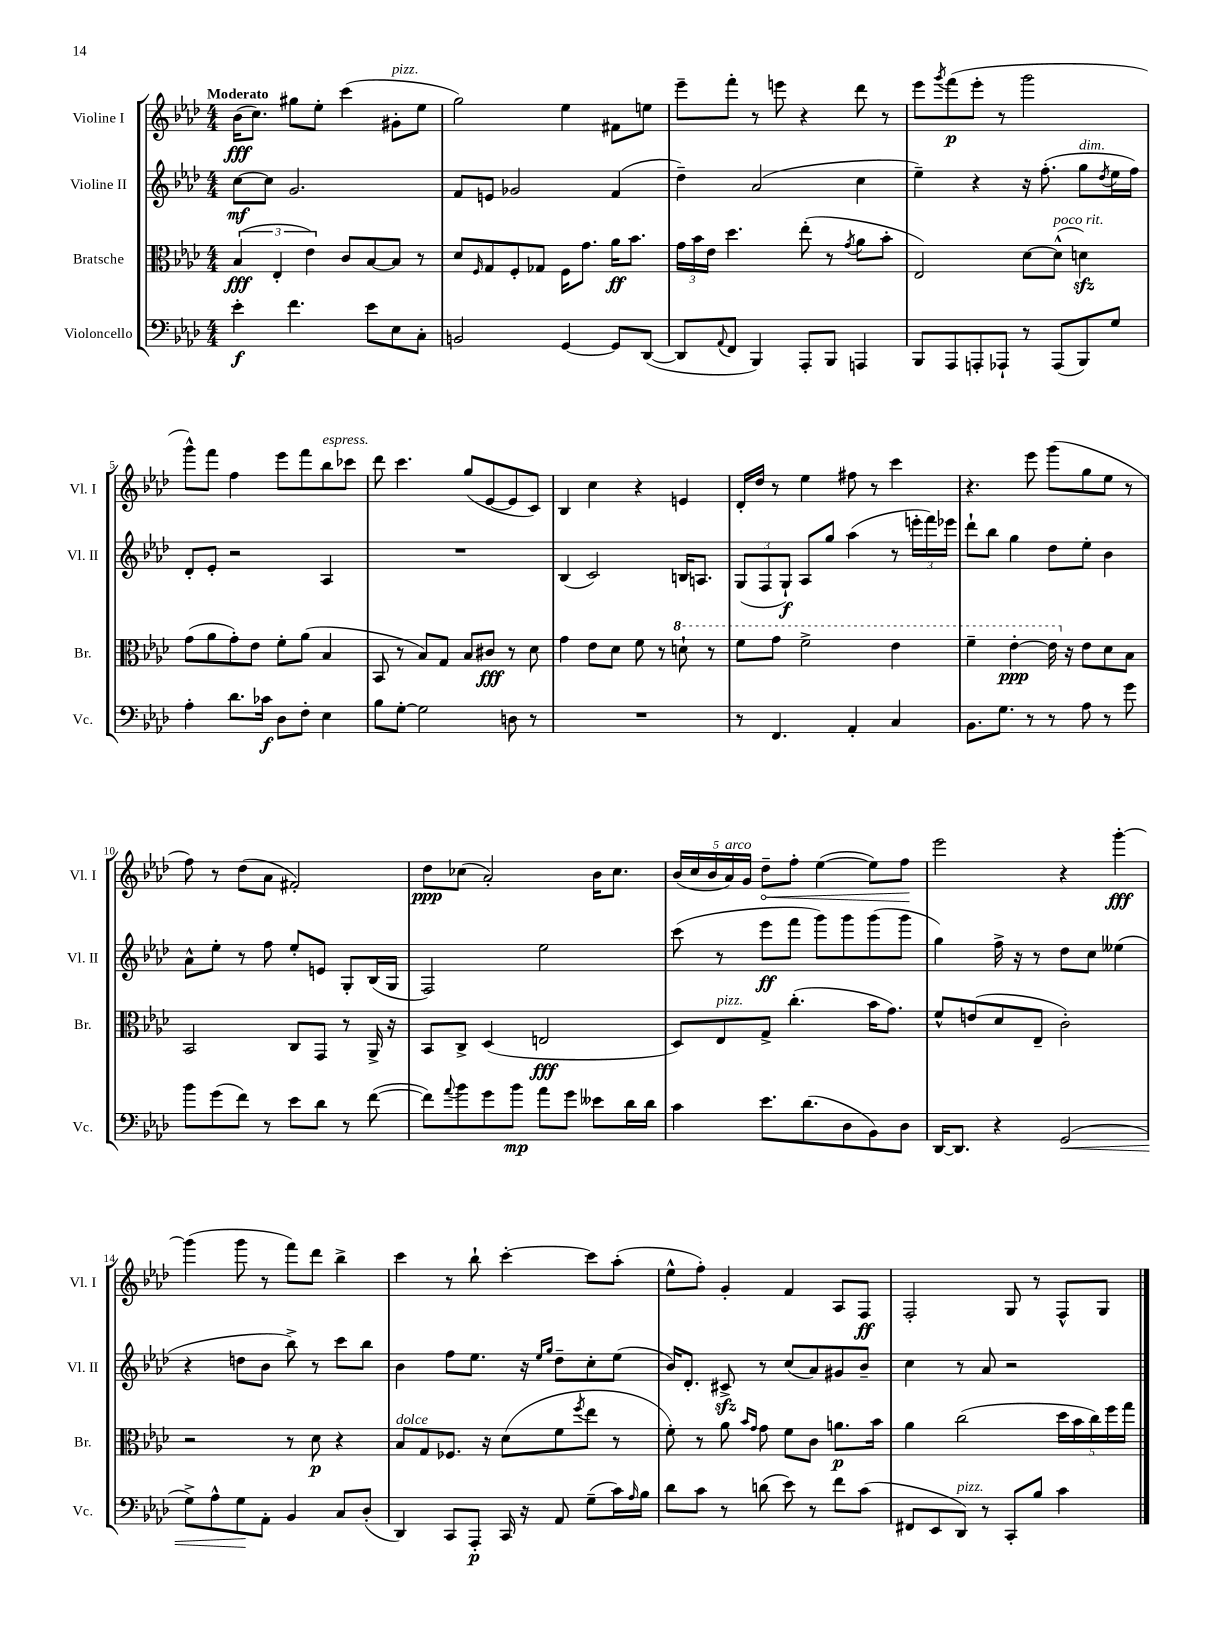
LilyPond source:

<<
\new StaffGroup <<
\new Staff = "s0" \with { instrumentName = "Violine I" shortInstrumentName = "Vl. I" } {
    \clef treble \key aes \major \numericTimeSignature \time 4/4 \tempo "Moderato"
    bes'16\fff( c''8.) gis''8 ees''8-. c'''4( gis'8-.^\markup { \italic "pizz." } ees''8 |
    g''2) ees''4 fis'8 e''8 |
    ees'''8-- f'''8-. r8 e'''8 r4 des'''8 r8 |
    ees'''8 \acciaccatura { g'''8 } f'''8\p( ees'''8-. r8 g'''2 |
    g'''8-^) f'''8 f''4 ees'''8 f'''8 bes''8^\markup { \italic "espress." } ces'''8 |
    des'''8 c'''4. g''8( ees'8~ ees'8 c'8) |
    bes4 c''4 r4 e'4 |
    des'16-. des''16 r8 ees''4 fis''8 r8 c'''4 |
    r4. ees'''8 g'''8( g''8 ees''8 r8 |
    f''8) r8 des''8( aes'8 fis'2-.) |
    des''8\ppp ces''8( aes'2-.) bes'16 ces''8. |
    \tuplet 5/4 { bes'16( c''16 bes'16 aes'16^\markup { \italic "arco" }) g'16 } \once \override Hairpin.circled-tip = ##t des''8--\< f''8-. ees''4~( ees''8) f''8\! |
    ees'''2 r4 g'''4~-.\fff |
    g'''4( g'''8 r8 f'''8) des'''8 bes''4-> |
    c'''4 r8 bes''8-! c'''4~-. c'''8 aes''8-.( |
    ees''8-^ f''8-.) g'4-. f'4 aes8 f8\ff |
    f2-. g8 r8 f8-^ g8 \bar "|." |
}
\new Staff = "s1" \with { instrumentName = "Violine II" shortInstrumentName = "Vl. II" } {
    \clef treble \key aes \major \numericTimeSignature \time 4/4
    c''8~\mf c''8 g'2. |
    f'8 e'8 ges'2 f'4( |
    des''4--) aes'2( c''4 |
    ees''4--) r4 r16 f''8.-.( g''8^\markup { \italic "dim." } \acciaccatura { des''8 } ees''16 f''16) |
    des'8-. ees'8-. r2 aes4 |
    R1 |
    bes4( c'2) b16 a8. |
    \tuplet 3/2 { g8( f8 g8-!\f) } aes8 g''8 aes''4( r8 \tuplet 3/2 { e'''16-. f'''16) ees'''16 } |
    des'''8-! bes''8 g''4 des''8 ees''8-. bes'4 |
    aes'8-^ ees''8-. r8 f''8 ees''8-. e'8 g8-. bes16( g16 |
    f2) ees''2 |
    c'''8( r8 ees'''8\ff f'''8 g'''8) g'''8 g'''8( g'''8 |
    g''4) f''16-> r16 r8 des''8 c''8 eeses''4( |
    r4 d''8 bes'8 bes''8->) r8 c'''8 bes''8 |
    bes'4 f''8 ees''8. r16 \grace { ees''16 g''16 } des''8-- c''8-. ees''8( |
    bes'16) des'8.-. cis'8->\sfz r8 c''8( aes'8) gis'8 bes'8-- |
    c''4 r8 aes'8 r2 \bar "|." |
}
\new Staff = "s2" \with { instrumentName = "Bratsche" shortInstrumentName = "Br." } {
    \clef alto \key aes \major \numericTimeSignature \time 4/4
    \tuplet 3/2 { bes4\fff( ees4-. ees'4) } c'8 bes8~ bes8 r8 |
    des'8 \grace { f16 } g8 f8-. ges8 f16 g'8. aes'16\ff bes'8. |
    \tuplet 3/2 { g'16 bes'16 ees'16 } des''4. ees''8-.( r8 \acciaccatura { g'8 } aes'8 bes'8-. |
    ees2) des'8~ des'8-^^\markup { \italic "poco rit." }( d'4\sfz) |
    g'8( aes'8 g'8-.) ees'8 f'8-. aes'8( bes4 |
    bes,8 r8 bes8) g8 bes8 cis'8\fff r8 des'8 |
    g'4 ees'8 des'8 f'8 r8 \ottava #1 d''8-! r8 |
    f''8 g''8 f''2-> ees''4 |
    f''4-- ees''4~-.\ppp ees''16 \ottava #0 r16 ees'8 des'8 bes8 |
    bes,2 c8 g,8 r8 aes,16-> r16 |
    bes,8 c8-> des4( e2\fff |
    des8) ees8^\markup { \italic "pizz." } g8-> c''4.-.( bes'16 g'8.) |
    f'8-^ e'8( des'8 ees8-- c'2-.) |
    r2 r8 des'8\p r4 |
    bes8^\markup { \italic "dolce" } g8 fes8. r16 des'8( f'8 \acciaccatura { f''8 } ees''8 r8 |
    f'8-.) r8 aes'8 \grace { bes'16 g'16 } g'8 f'8 c'8 a'8.\p bes'16 |
    aes'4 c''2( \tuplet 5/4 { des''16 bes'16 c''16) f''16 g''16 } \bar "|." |
}
\new Staff = "s3" \with { instrumentName = "Violoncello" shortInstrumentName = "Vc." } {
    \clef bass \key aes \major \numericTimeSignature \time 4/4
    ees'4-.\f f'4. ees'8 ees8 c8-. |
    b,2 g,4~ g,8 des,8~( |
    des,8 \appoggiatura { aes,8 } f,8 bes,,4) aes,,8-. bes,,8 a,,4 |
    bes,,8 aes,,8 a,,8-. aes,,8-! r8 aes,,8( bes,,8) g8 |
    aes4-. des'8. ces'16\f des8 f8-. ees4 |
    bes8 g8~-. g2 d8 r8 |
    R1 |
    r8 f,4. aes,4-. c4 |
    bes,8. g8. r8 r8 aes8 r8 g'8 |
    bes'8 g'8( f'8) r8 ees'8 des'8 r8 f'8~( |
    f'8) \appoggiatura { aes'8 } bes'8 g'8 bes'8\mp aes'8 g'8 eeses'8 des'16 des'16 |
    c'4 ees'8. des'8.( des8 bes,8) des8 |
    des,16~ des,8. r4 g,2\<( |
    g8->) aes8-^ g8\! aes,8-. bes,4 c8 des8-.( |
    des,4) c,8 aes,,8-.\p c,16 r16 aes,8 g8--( c'16) \grace { aes16 } bes16 |
    des'8 c'8 r8 d'8( ees'8) r8 f'8 c'8( |
    fis,8 ees,8 des,8^\markup { \italic "pizz." }) r8 c,8-. bes8 c'4 \bar "|." |
}
>>
>>
